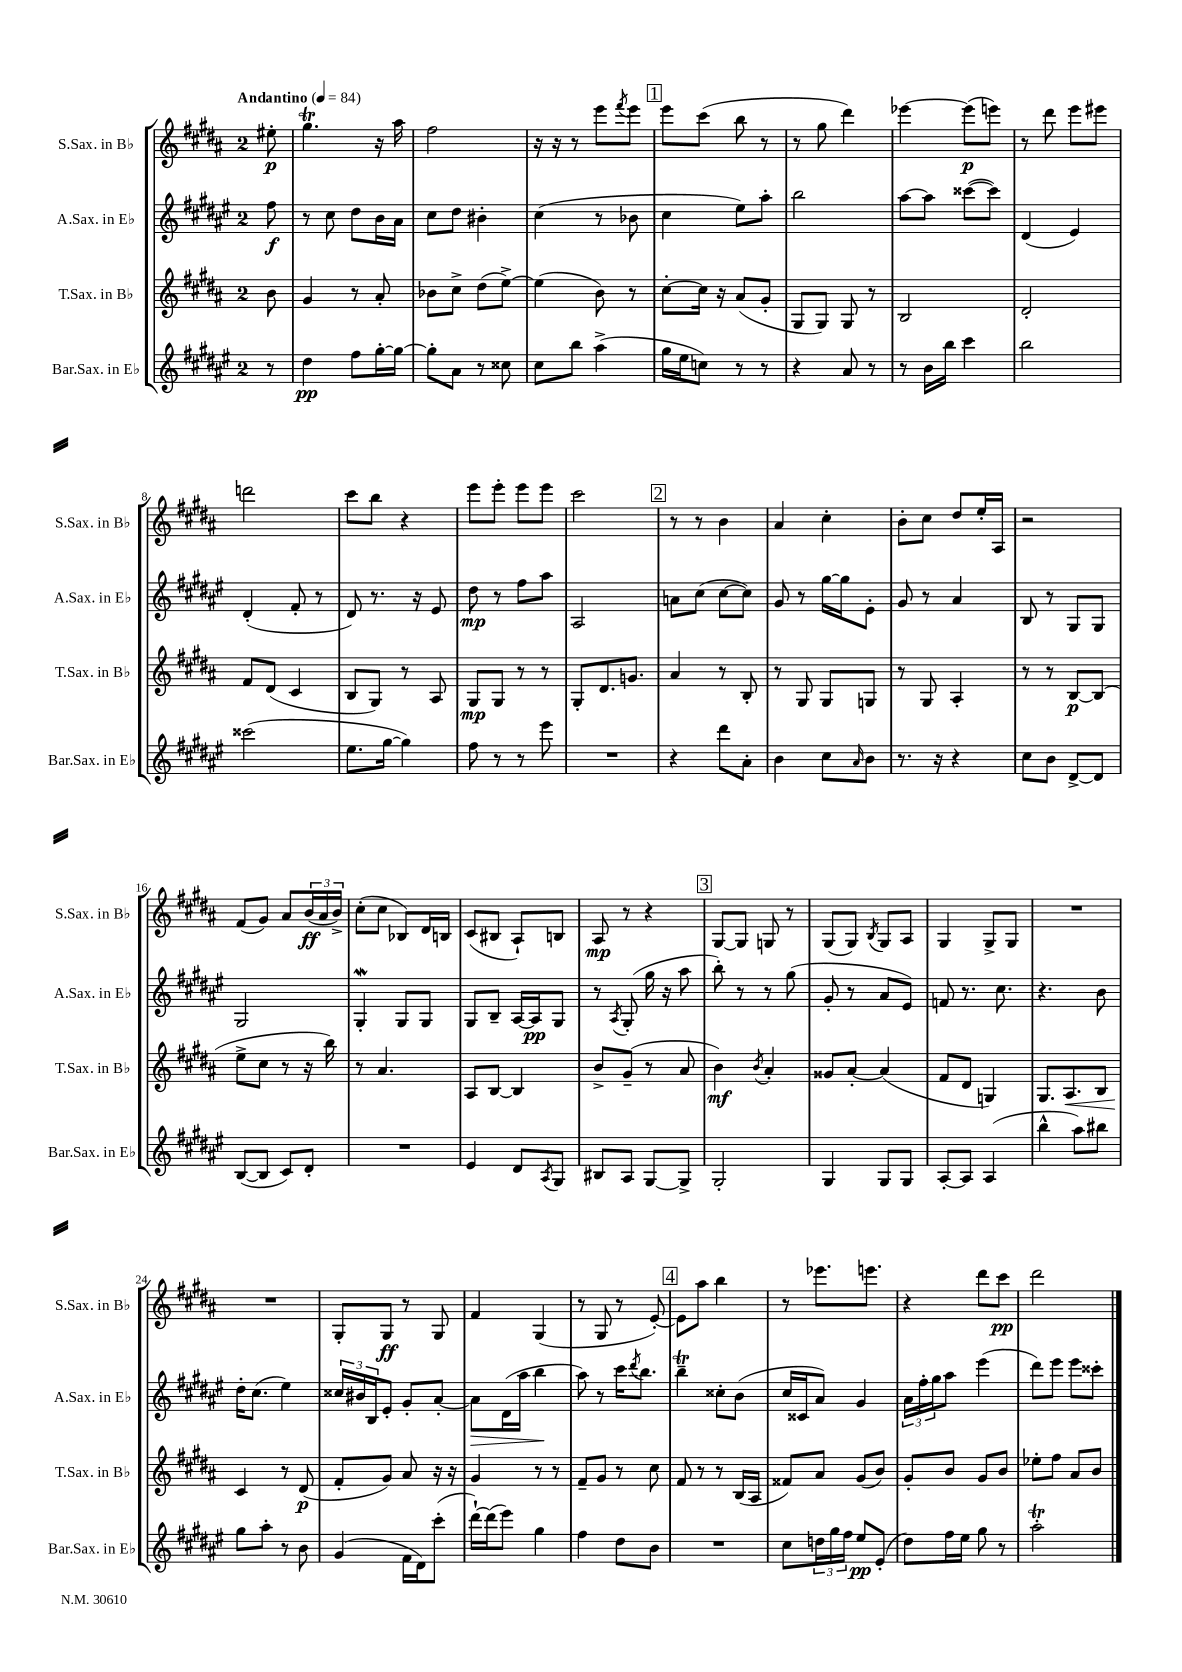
<<
\new StaffGroup <<
\new Staff = "s0" \with { instrumentName = "S.Sax. in Bb" shortInstrumentName = "S.Sax. in Bb" } {
    \clef treble \key b \major \once \override Staff.TimeSignature.style = #'single-digit \time 2/4 \partial 8 \tempo "Andantino" 4 = 84
    eis''8-.\p |
    gis''4.\trill r16 ais''16 |
    fis''2 |
    r16 r16 r8 e'''8 \acciaccatura { fis'''8 } e'''8 |
    \mark \markup { \box "1" } e'''8 cis'''8( b''8 r8 |
    r8 gis''8 dis'''4) |
    ees'''4~ ees'''8\p( e'''8) |
    r8 dis'''8 e'''8 eis'''8 |
    d'''2 |
    cis'''8 b''8 r4 |
    e'''8 e'''8-. e'''8 e'''8 |
    cis'''2 |
    \mark \markup { \box "2" } r8 r8 b'4 |
    ais'4 cis''4-. |
    b'8-. cis''8 dis''8 e''16-. ais16 |
    r2 |
    fis'8( gis'8) ais'8 \tuplet 3/2 { b'16\ff( ais'16 b'16->) } |
    cis''8-.( cis''8 bes8) dis'16 b16 |
    cis'8( bis8 ais8-!) b8 |
    ais8\mp r8 r4 |
    \mark \markup { \box "3" } gis8~ gis8 g8 r8 |
    gis8( gis8) \acciaccatura { b8 } gis8 ais8 |
    gis4 gis8-> gis8 |
    R2 |
    R2 |
    gis8-. gis8\ff r8 gis8 |
    fis'4 gis4( |
    r8 gis8 r8 e'8~-.) |
    \mark \markup { \box "4" } e'8 ais''8 b''4 |
    r8 ees'''8. e'''8. |
    r4 dis'''8 cis'''8\pp |
    dis'''2 \bar "|." |
}
\new Staff = "s1" \with { instrumentName = "A.Sax. in Eb" shortInstrumentName = "A.Sax. in Eb" } {
    \clef treble \key fis \major \once \override Staff.TimeSignature.style = #'single-digit \time 2/4 \partial 8
    fis''8\f |
    r8 cis''8 dis''8 b'16 ais'16 |
    cis''8 dis''8 bis'4-. |
    cis''4( r8 bes'8 |
    \mark \markup { \box "1" } cis''4 eis''8) ais''8-. |
    b''2 |
    ais''8~ ais''8 cisis'''8~( cisis'''8) |
    dis'4( eis'4) |
    dis'4-.( fis'8-. r8 |
    dis'8) r8. r16 eis'8 |
    dis''8\mp r8 fis''8 ais''8 |
    ais2 |
    \mark \markup { \box "2" } a'8 cis''8( cis''8~ cis''8) |
    gis'8 r8 gis''16~ gis''16 eis'8-. |
    gis'8 r8 ais'4 |
    b8 r8 gis8 gis8 |
    gis2 |
    gis4-.\mordent gis8 gis8 |
    gis8 b8-- ais16~ ais16\pp gis8 |
    r8 \acciaccatura { ais8 } gis8-.( gis''16 r16 ais''8 |
    \mark \markup { \box "3" } b''8-.) r8 r8 gis''8( |
    gis'8-. r8 ais'8 eis'8) |
    f'8 r8. cis''8. |
    r4. b'8 |
    dis''16-. cis''8.( eis''4) |
    \tuplet 3/2 { cisis''16 bis'16 b16 } eis'8-. gis'8-. ais'8~-. |
    ais'8\> dis'16( ais''16 b''4\! |
    ais''8) r8 cis'''16 \acciaccatura { dis'''8 } b''8. |
    \mark \markup { \box "4" } b''4--\trill cisis''8-. b'8( |
    cis''16 cisis'16 ais'8) gis'4 |
    \tuplet 3/2 { ais'16 fis''16-. gis''16 } ais''8 eis'''4( |
    dis'''8) eis'''8 eis'''8 cisis'''8-. \bar "|." |
}
\new Staff = "s2" \with { instrumentName = "T.Sax. in Bb" shortInstrumentName = "T.Sax. in Bb" } {
    \clef treble \key b \major \once \override Staff.TimeSignature.style = #'single-digit \time 2/4 \partial 8
    b'8 |
    gis'4 r8 ais'8-. |
    bes'8 cis''8-> dis''8( e''8~->) |
    e''4( b'8) r8 |
    \mark \markup { \box "1" } cis''8~-. cis''16 r16 ais'8( gis'8-. |
    gis8 gis8) gis8 r8 |
    b2 |
    dis'2-. |
    fis'8 dis'8( cis'4 |
    b8 gis8) r8 ais8 |
    gis8\mp gis8 r8 r8 |
    gis8-. dis'8. g'8. |
    \mark \markup { \box "2" } ais'4 r8 b8-. |
    r8 gis8 gis8 g8 |
    r8 gis8 ais4-. |
    r8 r8 b8~\p b8( |
    e''8-> cis''8 r8 r16 b''16) |
    r8 ais'4. |
    ais8 b8~ b4 |
    b'8-> gis'8--( r8 ais'8 |
    \mark \markup { \box "3" } b'4\mf) \acciaccatura { b'8 } ais'4-. |
    gisis'8 ais'8~-. ais'4( |
    fis'8 dis'8 g4) |
    gis8. ais8.\< b8 |
    cis'4\! r8 dis'8\p( |
    fis'8-. gis'8) ais'8 r16 r16 |
    gis'4 r8 r8 |
    fis'8-- gis'8 r8 cis''8 |
    \mark \markup { \box "4" } fis'8 r8 r8 b16( ais16 |
    fisis'8) ais'8 gis'8( b'8) |
    gis'8-. b'8 gis'8 b'8 |
    ees''8-. fis''8 ais'8 b'8 \bar "|." |
}
\new Staff = "s3" \with { instrumentName = "Bar.Sax. in Eb" shortInstrumentName = "Bar.Sax. in Eb" } {
    \clef treble \key fis \major \once \override Staff.TimeSignature.style = #'single-digit \time 2/4 \partial 8
    r8 |
    dis''4\pp fis''8 gis''16~-. gis''16~ |
    gis''8-. ais'8 r8 cisis''8 |
    cis''8 b''8 ais''4->( |
    \mark \markup { \box "1" } gis''16 eis''16 c''8) r8 r8 |
    r4 ais'8 r8 |
    r8 b'16 b''16 cis'''4 |
    b''2 |
    cisis'''2( |
    eis''8. gis''16~ gis''4) |
    fis''8 r8 r8 eis'''8 |
    R2 |
    \mark \markup { \box "2" } r4 dis'''8 ais'8-. |
    b'4 cis''8 \grace { ais'16 } b'8 |
    r8. r16 r4 |
    cis''8 b'8 dis'8~-> dis'8 |
    b8~( b8 cis'8) dis'8-. |
    R2 |
    eis'4 dis'8 \acciaccatura { ais8 } gis8 |
    bis8 ais8 gis8~ gis8-> |
    \mark \markup { \box "3" } gis2-. |
    gis4 gis8 gis8 |
    ais8~-. ais8 ais4( |
    b''4-^ ais''8) bis''8 |
    gis''8 ais''8-. r8 b'8 |
    gis'4( fis'16 dis'16) cis'''8-.( |
    dis'''16~-!) dis'''16( eis'''8) gis''4 |
    fis''4 dis''8 b'8 |
    \mark \markup { \box "4" } R2 |
    cis''8 \tuplet 3/2 { d''16 gis''16 fis''16 } eis''8\pp eis'8-.( |
    dis''8) fis''16 eis''16 gis''8 r8 |
    ais''2-.\trill \bar "|." |
}
>>
>>
